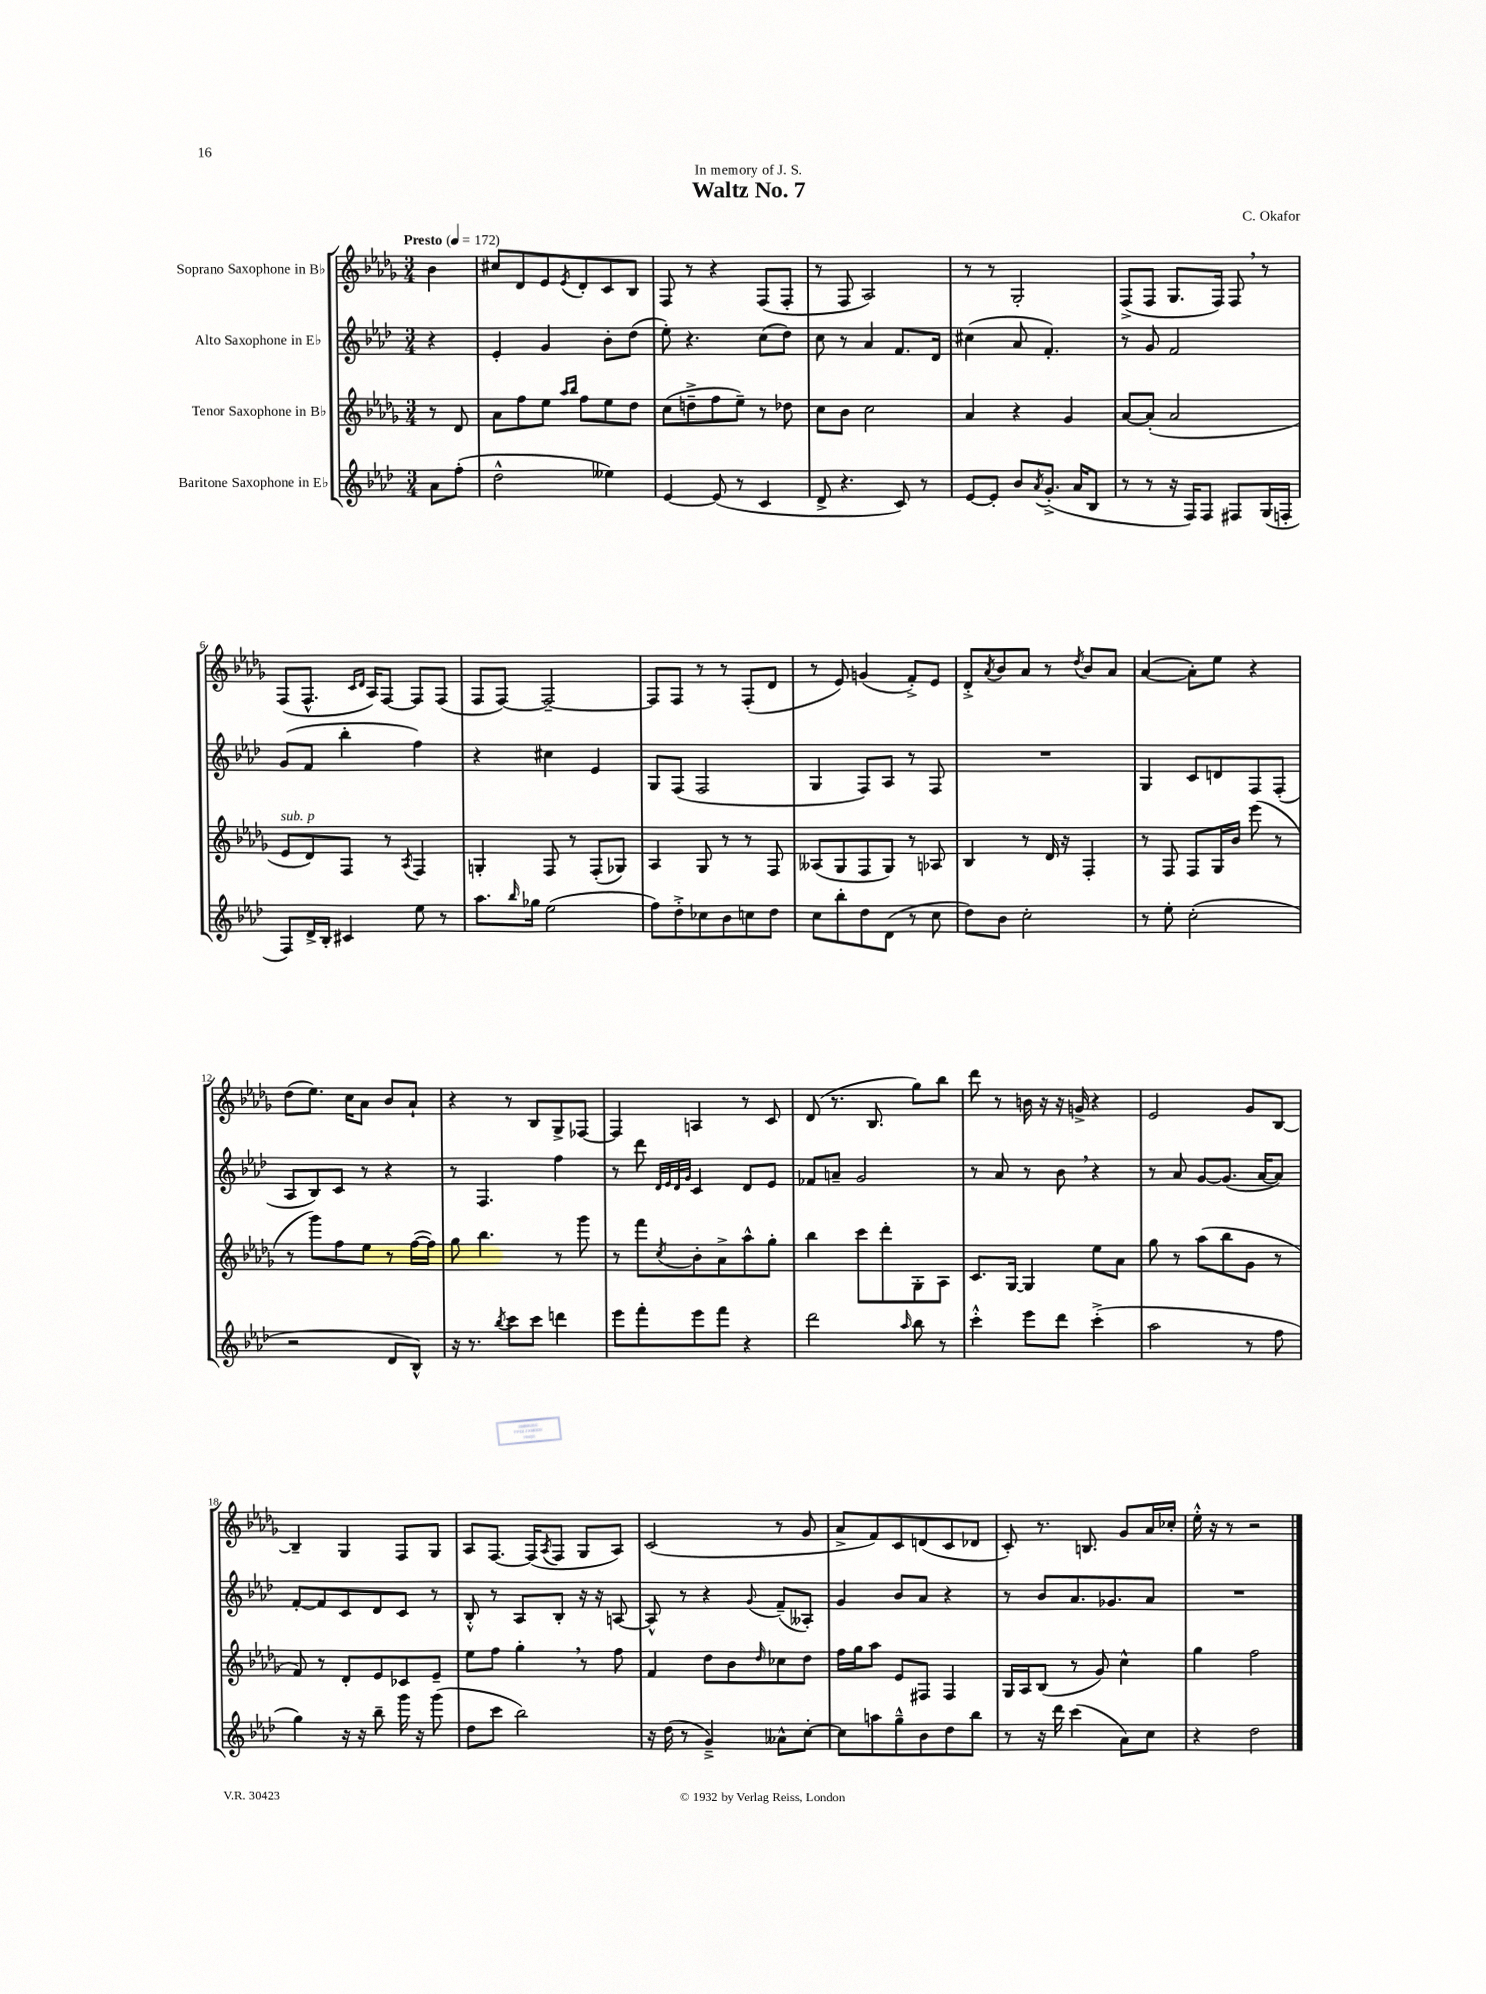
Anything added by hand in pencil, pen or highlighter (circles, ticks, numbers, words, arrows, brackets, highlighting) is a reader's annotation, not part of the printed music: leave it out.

**kern	**kern	**kern	**kern
*staff4	*staff3	*staff2	*staff1
*clefG2	*clefG2	*clefG2	*clefG2
*k[b-e-a-d-]	*k[b-e-a-d-g-]	*k[b-e-a-d-]	*k[b-e-a-d-g-]
*M3/4	*M3/4	*M3/4	*M3/4
*MM172	*MM172	*MM172	*MM172
8a-\L	8r	4r	4b-\
(8ff'\J	8d-/	.	.
=	=	=	=
2dd-^^\	8a-\L	4e-'/	8cc#/L
.	8ff\	.	8d-/
.	8ee-\J	4g/	8e-/
.	16qqaa-/LL	.	.
.	16qqbb-/JJ	.	8qe-/
.	8ff\L	.	8d-'/
4ee--\)	8ee-\	8b-'\L	8c/
.	8dd-\J	(8dd-\J	8B-/J
=	=	=	=
[4e-/	(8cc\L	8ee-'\)	8F/
.	8dd~^\	4.r	8r
(8e-/]	8ff\	.	4r
8r	8ee-~\J)	.	.
4c/	8r	(8cc\L	(8F/L
.	8dd-\	8dd-\J)	8F'/J
=	=	=	=
8d-^/	8cc\L	8cc\	8r
4.r	8b-\J	8r	8F/
.	2cc\	4a-/	2A-/)
8c/)	.	8.f/L	.
8r	.	.	.
.	.	16d-/Jk	.
=	=	=	=
[8e-/L	4a-/	(4cc#\	8r
8e-'/]J	.	.	8r
8b-/L	4r	8a-/	2G-'/
8qa-/	.	.	.
(8.g'^/J	.	4.f'/)	.
.	4g-/	.	.
16a-/LK	.	.	.
8B-/J	.	.	.
=	=	=	=
8r	[8a-/L	8r	(8F^/L
8r	(8a-'/]J	8g/	8F/J
16r	2a-/	2f/	8.G-/L
16F/LK)	.	.	.
8F/J	.	.	.
.	.	.	16F/Jk)
8F#/L	.	.	8F/
(16G/L	.	.	8r
16F'/JJ	.	.	.
=	=	=	=
8F/L)	8e-/L	(8g/L	(8F/L
16d-^/L	8d-/)	8f/J	8.F^^/J
16B-'/JJ	.	.	.
4c#/	8F/J	4bb-'\	.
.	.	.	16qqc/LL
.	.	.	16qqd-/JJ
.	.	.	16A-/LK)
.	8r	.	[8F/J
.	8qA-/	.	.
8ee-\	4F/	4ff\)	8F/]L
8r	.	.	(8F/J
=	=	=	=
8.aa-\L	4G'/	4r	8F/L
.	.	.	[8F/J)
16qqbb-/	.	.	.
16gg-\Jk	.	.	.
(2ee-\	8F/	4cc#\	2F~/_
.	8r	.	.
.	(8F'/L	4e-/	.
.	8G-/J)	.	.
=	=	=	=
8ff\L)	4A-/	8G/L	8F/]L
8dd-'^\	.	(8F/J	8F/J
8cc-\	8G-/	2F/	8r
8b-\	8r	.	8r
8cc\	8r	.	(8F'/L
8dd-\J	8F/	.	8d-/J
=	=	=	=
8cc\L	(8A--/L	4G/	8r
8bb-'\	8G-/	.	8e-/)
8dd-\	8F/	8F/L)	(4g/
(8d-\J	8G-/J)	8A-/J	.
8r	8r	8r	8f'^/L)
8cc\	8A-/	8F/	8e-/J
=	=	=	=
8dd-\L)	4B-/	2.r	8d-'^/L
.	.	.	8qa-/
8b-\J	.	.	8b-/
2cc'\	8r	.	8a-/J
.	16d-/	.	8r
.	16r	.	.
.	.	.	8qdd-/
.	4F'/	.	8b-/L
.	.	.	8a-/J
=	=	=	=
8r	8r	4G/	([4a-/
8ee-'\	8F/	.	.
(2cc'\	8F/L	8c/L	8a-'\]L)
.	16G-/L	8d/	8ee-\J
.	16b-/JJ	.	.
.	(8eee-\	8F/	4r
.	8r	(8F'/J	.
=	=	=	=
2r	8r	8A-/L	(8dd-\L
.	8ggg-\L)	8B-/)	8.ee-\J)
.	8ff\	8c/J	.
.	.	.	16cc\LK
.	8ee-\J	8r	8a-\J
8d-/L	8r	4r	8b-/L
8B-^^/J)	([16ff\LL	.	8a-`/J
.	16ff\]JJ)	.	.
=	=	=	=
16r	8gg-\	8r	4r
8.r	.	.	.
.	4.bb-\	4.F/	.
8qbb-/	.	.	.
8ccc\L	.	.	8r
8ccc\J	.	.	8B-/L
4ddd\	8r	4ff\	8G-^/
.	8ggg-\	.	[8F-/J
=	=	=	=
8eee-\L	8r	8r	4F-/]
8fff'\	8fff\L	8ddd-\	.
.	.	32qqd-/LLL	.
.	.	32qqe-/	.
.	.	32qqd-/	.
.	8qcc/	32qqg/JJJ	.
8eee-\	8b-'\	4c/	4A/
8fff\J	8a-^\	.	.
4r	8aa-^^\	8d-/L	8r
.	8gg-'\J	8e-/J	8c/
=	=	=	=
2ddd-\	4bb-\	8f-/L	(8d-/
.	.	8a~/J	8.r
.	8ccc\L	2g/	.
.	.	.	8.B-/
.	8ddd-'\	.	.
16qqaa-/	.	.	.
8bb-\	8G-'\	.	8gg-\L)
8r	8A-\J	.	8bb-\J
=	=	=	=
4ccc'^^\	8.c/L	8r	8ddd-\
.	.	8a-/	8r
.	[16G-/Jk	.	.
8eee-\L	4G-/]	8r	16b\
.	.	.	16r
8ddd-\J	.	8b-\	16r
.	.	.	16g^/
(4ccc'^\	8ee-\L	4r	4r
.	8a-\J	.	.
=	=	=	=
2aa-\	8gg-\	8r	2e-/
.	8r	8a-/	.
.	(8aa-\L	[8g/L	.
.	8bb-\	(8.g/]J	.
8r	8g-\J	.	8g-/L
.	.	[16a-/LK	.
8ff\	8r	8a-/]J)	[8B-/J
=	=	=	=
4gg\)	8f/)	[8f'/L	4B-~/]
.	8r	8f/]	.
16r	8d-'/L	8c/	4G-/
16r	.	.	.
8bb-~\	8e-/	8d-/	.
16ggg\	8c-/	8c/J	8F/L
16r	.	.	.
(8ggg\	8e-~/J	8r	8G-/J
=	=	=	=
8dd-\L	8ee-\L	8B-'^^/	8A-/L
8ccc\J	8ff\J	8r	[8.F/J
2bb-\)	4gg-'\	8A-/L	.
.	.	.	(16F/]LK
.	.	.	8qA-/
.	.	8B-'/J	8F/J
.	8r	16r	8G-/L
.	.	16r	.
.	8ff\	[8A/	8A-/J)
=	=	=	=
16r	4f/	8A^^/]	(2c/
(16dd-\	.	.	.
8r	.	8r	.
4g~^/)	8dd-\L	4r	.
.	8b-\	.	.
.	16qqdd-/	8qqg/	.
8a--^^\L	8cc-\	(8f~/L	8r
[8cc'\J	8dd-\J	8A--'/J)	8g-/
=	=	=	=
8cc\]L	16ff\LL	4g/	8a-^/L
.	16gg-\J	.	.
8aa\	8aa-\J	.	8f/)
8gg~^^\	8e-/L	8b-/L	8c/
8b-\	8F#/J	8a-/J	(8d/
8dd-\	4F#/	4r	8c/
8bb-\J	.	.	8d-/J
=	=	=	=
8r	16G-/LL	8r	8c'/)
.	16A-/J	.	.
16r	(8B-/J	8b-/L	8.r
16ddd-\	.	.	.
(4ccc\	8r	8.a-/	.
.	.	.	8.B/
.	8g-/)	.	.
.	.	8.g-/	.
8a-\L)	4cc^^\	.	8g-/L
8cc\J	.	8a-/J	16a-/L
.	.	.	16cc-'/JJ
=	=	=	=
4r	4gg-\	2.r	16ee-'^^\
.	.	.	16r
.	.	.	8r
2dd-\	2ff\	.	2r
==	==	==	==
*-	*-	*-	*-
